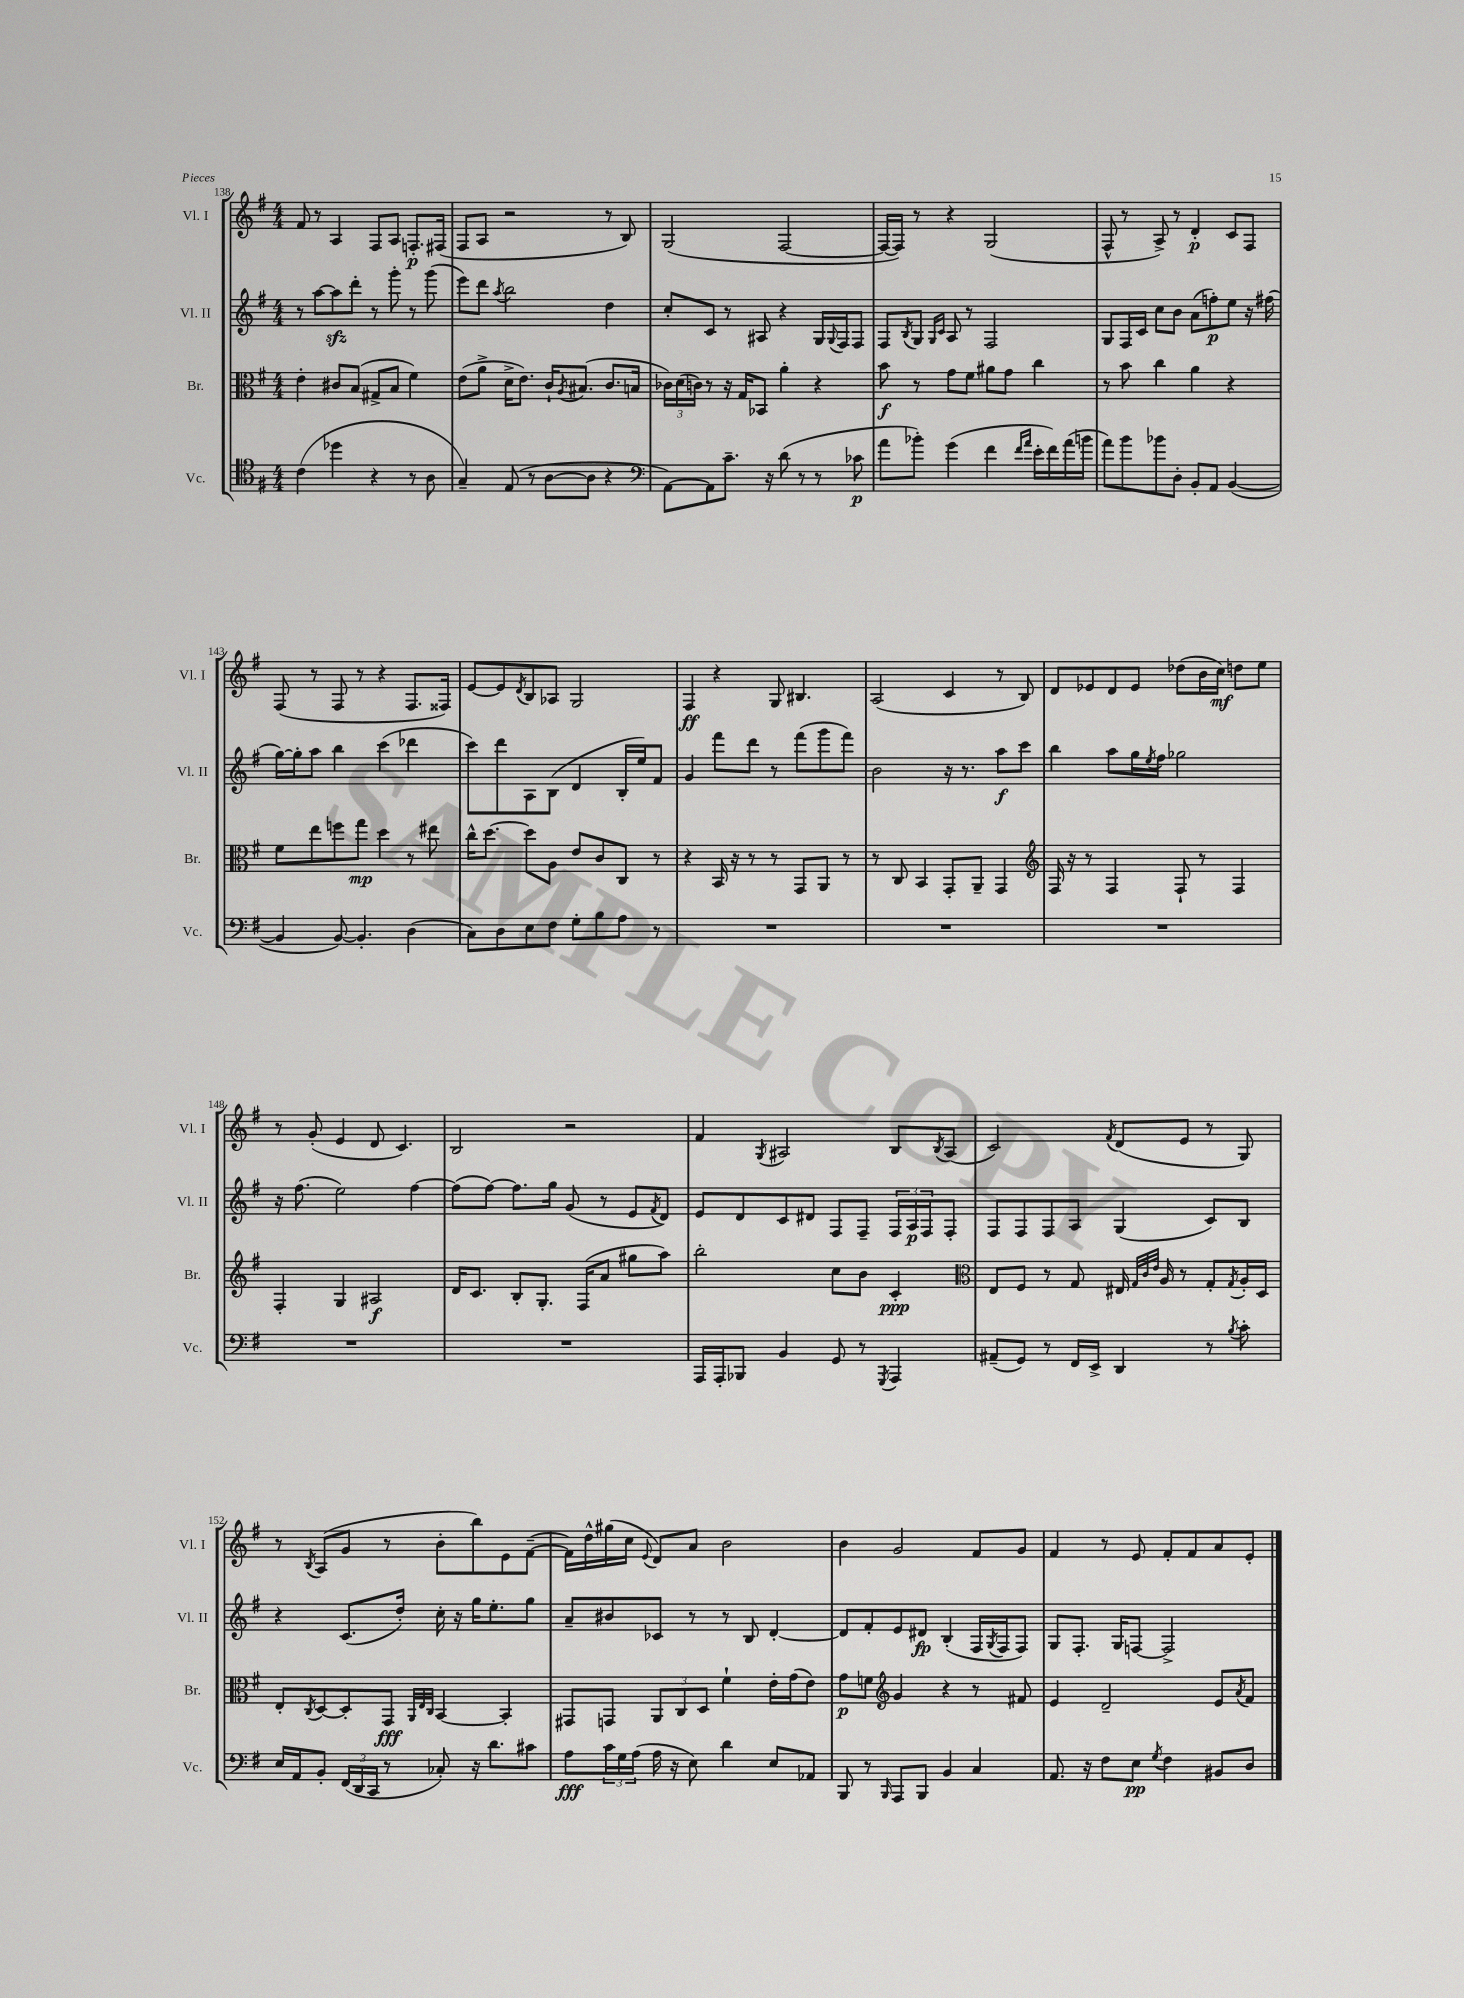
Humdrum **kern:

**kern	**kern	**kern	**kern
*staff4	*staff3	*staff2	*staff1
*clefC4	*clefC3	*clefG2	*clefG2
*k[f#]	*k[f#]	*k[f#]	*k[f#]
*M4/4	*M4/4	*M4/4	*M4/4
(4c	4e'	8r	8f#
.	.	[8aa	8r
4dd-	8c#	8aa]	4A
.	(8B	8ddd'	.
4r	8G#^	8r	8F#
.	8B	8ggg'	8A
8r	4f#)	8r	8.F'
8A	.	(8ggg	.
.	.	.	(16F#
=	=	=	=
4G~)	(8e	8eee)	8F#
.	8a^	8ddd	8A
.	.	8qaa	.
(8E	16d^	2bb	2r
.	8.e)	.	.
8r	.	.	.
[8A	16c`	.	.
.	8qA	.	.
.	(8.B#	.	.
8A]	.	.	.
4r	8.c	4dd	8r
.	.	.	8B)
.	16B	.	.
=	=	=	=
*clefF4	*	*	*
[8AA)	24c-)	8cc'	(2G
.	(24d	.	.
.	24c)	.	.
8AA]	8r	8c	.
8.c~	16r	8r	.
.	16G	.	.
.	8BB-	8A#	.
16r	.	.	.
(8d	4a'	4r	[2F#
8r	.	.	.
8r	4r	16G	.
.	.	8qqG	.
.	.	16F#	.
8c-	.	8F#	.
=	=	=	=
8a	8b	8F#	16F#_
.	.	.	16F#])
.	.	8qB	.
8b-')	8r	8G	8r
.	.	16qqG	.
.	.	16qqc	.
(4g	8g	8A	4r
.	8f#	8r	.
4f#	8a#	2F#	(2G
.	8g	.	.
16qqf#	.	.	.
16qqa	.	.	.
16e'	4cc	.	.
16f#)	.	.	.
(16a	.	.	.
16b	.	.	.
=	=	=	=
8a)	8r	8G	8F#^^
8b	8b	16F#	8r
.	.	16c	.
8b-	4cc	8cc	8A^)
8D'	.	8b	8r
8BB'	4a	(8a	4d'
8AA	.	8ff')	.
([4BB	4r	8ee	8c
.	.	16r	8F#
.	.	(16ff#	.
=	=	=	=
4BB]	8f#	[16gg)	(8F#
.	.	16gg']	.
.	8ee	8aa	8r
[8BB)	8ff	4bb	8F#
4.BB']	8gg	.	8r
.	4dd	(4ccc	4r
(4D	8r	4ddd-	8.F#
.	8ee#	.	.
.	.	.	16F##)
=	=	=	=
8C)	16cc^^	8ccc)	[8e
.	[8.dd	.	.
8D	.	8ddd	8e]
.	.	.	8qd
8E	8dd]	8A	8B
8F#	8A	(8B	8A-
8G'	8e	4d	2G
8B	8c	.	.
8A	8C	16B'	.
.	.	16ee)	.
8r	8r	8f#	.
=	=	=	=
1r	4r	4g	4F#
.	16BB	8fff#	4r
.	16r	.	.
.	8r	8ddd	.
.	8r	8r	8G
.	8GG	(8fff#	4.B#
.	8AA	8ggg	.
.	8r	8fff#)	.
=	=	=	=
1r	8r	2b	(2A
.	8C	.	.
.	4BB	.	.
.	8GG'	16r	4c
.	.	8.r	.
.	8AA~	.	.
.	4GG	8aa	8r
.	.	8ccc	8B)
=	=	=	=
*	*clefG2	*	*
1r	16F#	4bb	8d
.	16r	.	.
.	8r	.	8e-
.	4F#	8aa	8d
.	.	16gg	8e-
.	.	8qee	.
.	.	16ff#	.
.	8F#`	2gg-	(8dd-
.	8r	.	16b
.	.	.	16cc)
.	4F#	.	8dd
.	.	.	8ee
=	=	=	=
1r	4F#'	16r	8r
.	.	(8.ff#	.
.	.	.	(8g'
.	4G	2ee)	4e
.	2A#	.	8d
.	.	.	4.c)
.	.	[4ff#	.
=	=	=	=
1r	16d	(8ff#]	2B
.	8.c	.	.
.	.	[8ff#)	.
.	8B'	8.ff#]	.
.	8.G'	.	.
.	.	16gg	.
.	.	(8g	2r
.	(16F#	.	.
.	8a	8r	.
.	8gg#	8e	.
.	.	8qf#	.
.	8aa)	8d)	.
=	=	=	=
16AAA	2bb'	8e	4f#
16AAA'	.	.	.
8BBB-	.	8d	.
.	.	.	8qG
4BB	.	8c	2A#
.	.	8d#	.
8GG	8cc	8F#	.
8r	8b	8F#~	.
8qGGG	.	.	.
4AAA	4c'	24F#	8B
.	.	24A	.
.	.	24F#	.
.	.	.	8qB
.	.	8F#'	(8A#
=	=	=	=
*	*clefC3	*	*
(8AA#~	8E	8F#	2c)
8GG)	8F#	8F#	.
8r	8r	8F#	.
16FF#	8G	8A	.
16EE^	.	.	.
.	.	.	8qf#
4DD	16E#	(4G	(8d
.	32qqG	.	.
.	32qqc	.	.
.	32qqe	.	.
.	16A	.	.
.	8r	.	8e
8r	8G'	8c)	8r
8qB	8qG	.	.
8c'	16A'	8B	8G)
.	16D	.	.
=	=	=	=
16E	8E'	4r	8r
16AA	.	.	.
.	8qC	.	8qB
8BB'	[8D	.	(8A
(24FF#	8D']	(8.c	8g
24DD	.	.	.
24CC	.	.	.
8r	8GG	.	8r
.	.	16dd')	.
.	32qqAA	.	.
.	32qqE	.	.
.	32qqC	.	.
8C-')	[4BB	16cc'	8b'
.	.	16r	.
16r	.	16gg	8bb)
8.d	.	8.ee'	.
.	4BB']	.	8e
8c#	.	8gg	([8f#~
=	=	=	=
8A	8GG#	8a~	16f#])
.	.	.	16dd^^
24c	8GG	8b#	(16gg#
24G	.	.	.
.	.	.	16cc
(24A	.	.	.
.	.	.	8qqe
16A	12AA	8c-	8d)
16r	.	.	.
.	12C	.	.
8E)	.	8r	8a
.	12D	.	.
4d	4f#`	8r	2b
.	.	8B	.
8E	16e'	[4d'	.
.	(16g	.	.
8AA-	8e)	.	.
=	=	=	=
8BBB	8g	8d]	4b
8r	8f	8f#'	.
*	*clefG2	*	*
16qqBBB	.	.	.
8AAA	4g	8e	2g
8BBB	.	8d#	.
4BB	4r	(4B'	.
4C	8r	16F#	8f#
.	.	8qG	.
.	.	16F#	.
.	8f#	8F#)	8g
=	=	=	=
8.AA	4e	8G	4f#
.	.	8.F#'	.
16r	.	.	.
8F#	2d~	.	8r
.	.	16G	.
8E	.	[8F	8e
8qG	.	.	.
4F#	.	2F^]	8f#'
.	.	.	8f#
8BB#	8e	.	8a
.	8qa	.	.
8D	8f#	.	8e'
==	==	==	==
*-	*-	*-	*-
